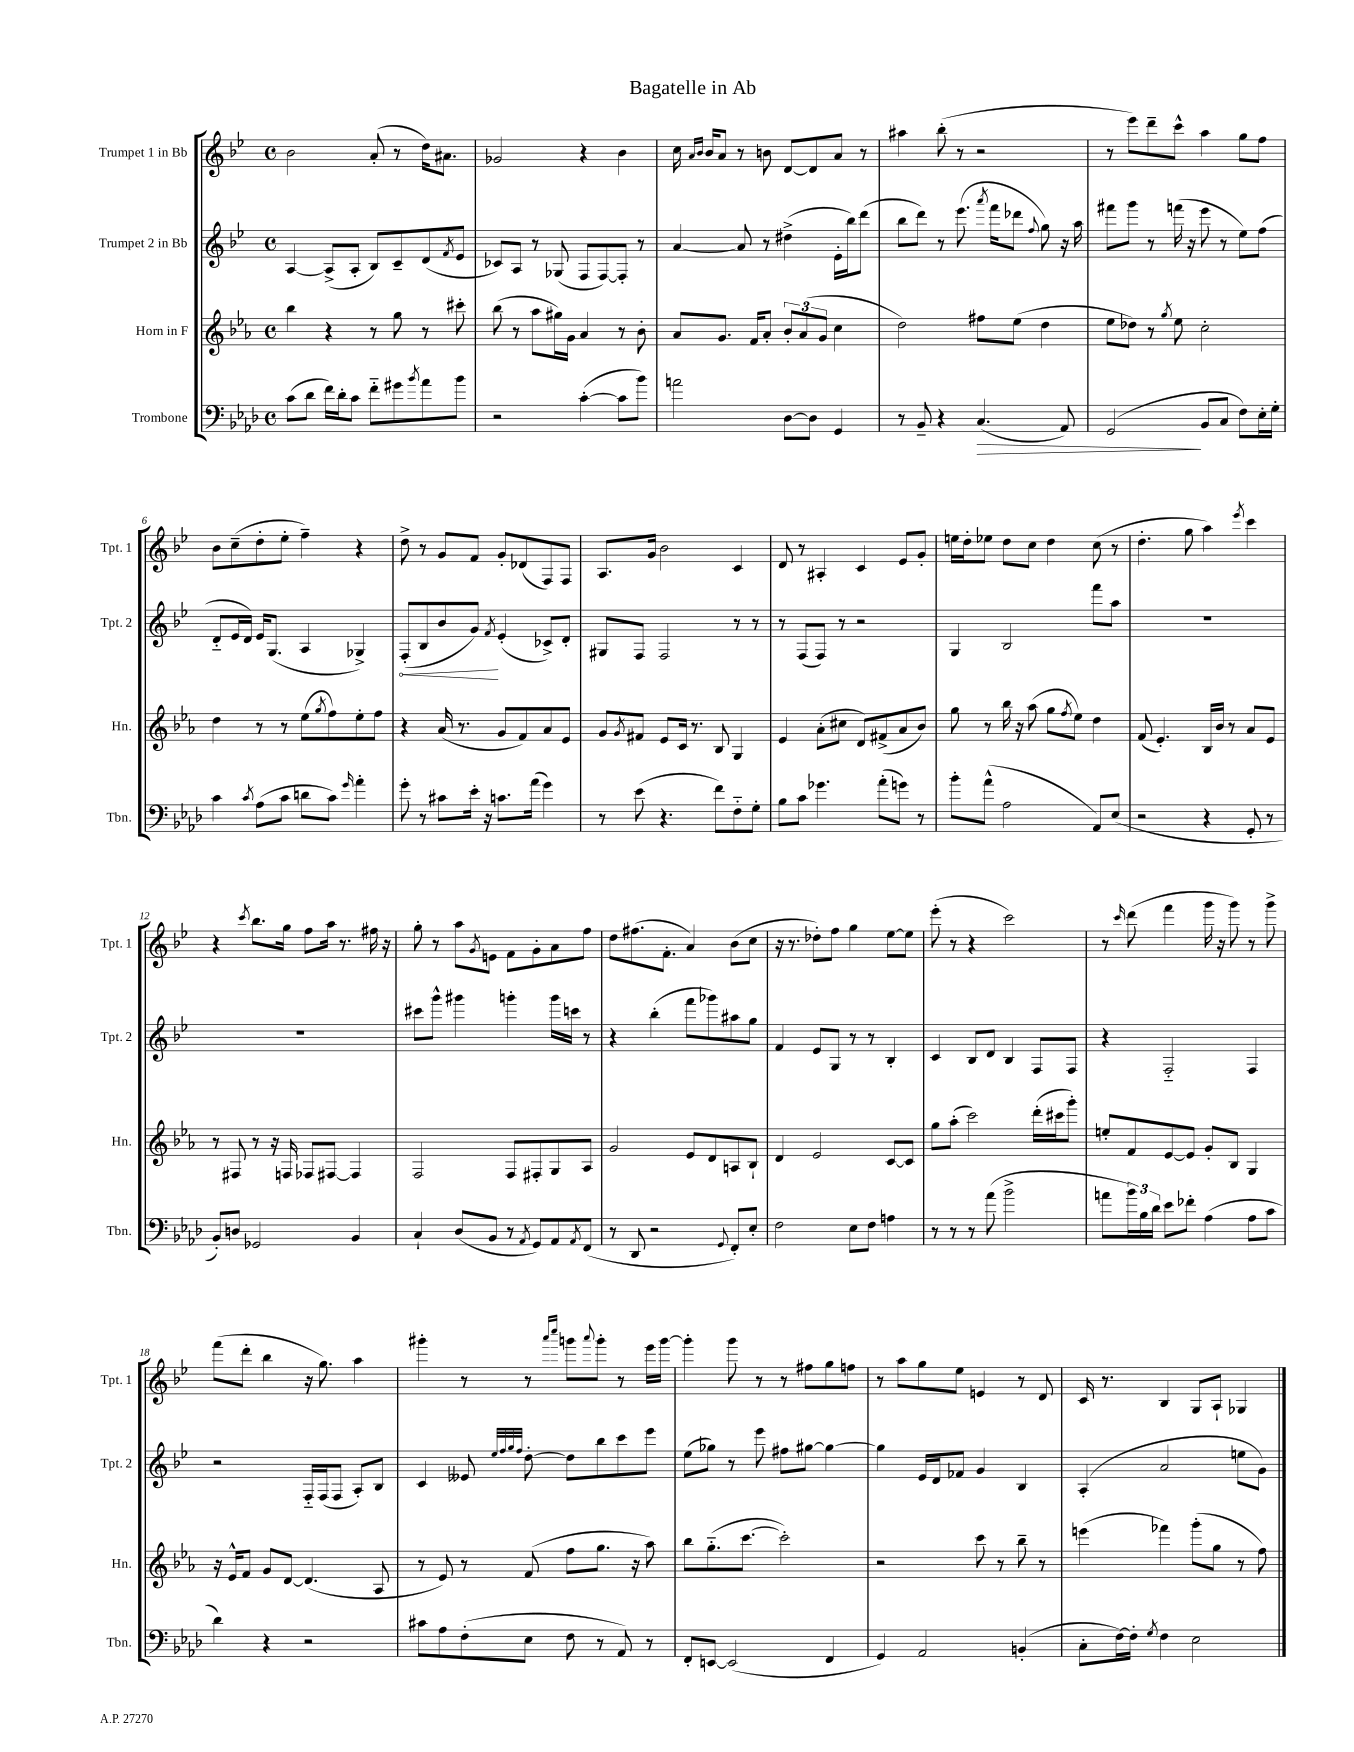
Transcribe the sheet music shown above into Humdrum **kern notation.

**kern	**dynam	**kern	**kern	**dynam	**kern
*part4	*part4	*part3	*part2	*part2	*part1
*staff4	*staff4	*staff3	*staff2	*staff2	*staff1
*I"Trombone	*	*I"Horn in F	*I"Trumpet 2 in Bb	*	*I"Trumpet 1 in Bb
*I'Tbn.	*	*I'Hn.	*I'Tpt. 2	*	*I'Tpt. 1
*clefF4	*	*clefG2	*clefG2	*	*clefG2
*k[b-e-a-d-]	*	*k[b-e-a-]	*k[b-e-]	*	*k[b-e-]
*M4/4	*	*M4/4	*M4/4	*	*M4/4
*met(c)	*	*met(c)	*met(c)	*	*met(c)
=1	=1	=1	=1	=1	=1
(8c\L	.	4bb-\	[4A/	.	2b-\
8d-\J	.	.	.	.	.
16f\LL)	.	4r	(8A^/L]	.	.
16d-'\J	.	.	.	.	.
8c\J	.	.	8A'/J	.	.
8f\L	.	8r	8B-/L)	.	(8a'/
8g#X\	.	8gg\	8c~/	.	8r
8qb-/	.	.	.	.	.
8a-\	.	8r	(8d/	.	16dd\KL)
.	.	.	.	.	8.a#X\J
.	.	.	8qf/	.	.
8b-\J	.	8ccc#X'\	8e-/J	.	.
=2	=2	=2	=2	=2	=2
2r	.	(8bb-\	8c-X/L)	.	2g-X/
.	.	8r	8A/J	.	.
.	.	8aa-\L	8r	.	.
.	.	16gg#X\L)	(8G-X/	.	.
.	.	16g\JJ	.	.	.
([4c'\	.	4a-/	8F/L	.	4r
.	.	.	[8F/)	.	.
8c\L]	.	8r	8F'/J]	.	4b-\
8b-\J)	.	8b-'\	8r	.	.
=3	=3	=3	=3	=3	=3
2an\	.	8a-/L	[4a/	.	16cc\
.	.	.	.	.	16qqa/LL
.	.	.	.	.	16qqb-/JJ
.	.	.	.	.	16b-/KL
.	.	8.g/J	.	.	8a/J
.	.	.	8a/]	.	8r
.	.	16f/KL	.	.	.
.	.	8a-'/J	8r	.	8bn\
[8D-\L	.	12b-'/L	(4dd#X^\	.	[8d/L
.	.	(12a-/	.	.	.
8D-\J]	.	.	.	.	8d/]
.	.	12g/J	.	.	.
4GG/	.	4cc\	16e-'\LL	.	8a/J
.	.	.	16bb-\J)	.	.
.	.	.	(8ddd\J	.	8r
=4	=4	=4	=4	=4	=4
8r	.	2dd\)	8bb-\L	.	4aa#X\
8BB-~/	.	.	8ddd\J)	.	.
4r	.	.	8r	.	(8bb-'\
.	.	.	(8.eee-\	.	8r
!	!LO:HP:b	!	!	!	!
(4.C/	>	8ff#X\L	.	.	2r
.	.	.	8qaaa/	.	.
.	.	.	16fff\KL	.	.
.	.	(8ee-\J	8ddd-X\J	.	.
.	.	.	8qqff/	.	.
.	.	4dd\	8gg\)	.	.
8AA-/)	.	.	16r	.	.
.	.	.	16aa\	.	.
=5	=5	=5	=5	=5	=5
(2GG/	.	8ee-\L	8fff#X\L	.	8r
.	.	8dd-X\J)	8ggg\J	.	8eee-\L)
.	.	8r	8r	.	8ddd~\
.	.	8qgg/	.	.	.
.	.	8ee-\	(16fffn\	.	8ccc^^\J
.	.	.	16r	.	.
8BB-/L	]	2cc'\	8eee-\	.	4aa\
8C/J	.	.	8r	.	.
8F\L)	.	.	8ee-\L)	.	8gg\L
16E-'\L	.	.	(8ff\J	.	8ff\J
16G'\JJ	.	.	.	.	.
!!LO:LB:g=z
=6	=6	=6	=6	=6	=6
4c\	.	4dd\	8d/L	.	8b-\L
.	.	.	16e-/L	.	(8cc~\
.	.	.	16d/JJ)	.	.
8qc/	.	.	.	.	.
(8A-\L	.	8r	16e-/KL	.	8dd'\
.	.	.	(8.G/J	.	.
8c\J	.	8r	.	.	8ee-'\J
8dn\L	.	(8ee-\L	4A/	.	4ff~\)
.	.	8qgg/	.	.	.
8c\J)	.	8ff\)	.	.	.
16qqg/	.	.	.	.	.
4a-'\	.	8ee-'\	4G-X^/)	.	4r
.	.	8ff\J	.	.	.
=7	=7	=7	=7	=7	=7
!	!	!	!	!LO:HP:b	!
8g'\	.	4r	(8F'/L	<	8dd^\
8r	.	.	8B-/	.	8r
8c#X\L	.	(16a-/	8b-/	.	8g/L
.	.	8.r	.	.	.
16e-'\Jk	.	.	8g/J)	.	8f/J
16r	.	.	.	.	.
.	.	.	8qf/	.	.
8.cn\L	.	8g/L	(4e-'/	[	8g'/L
.	.	8f/)	.	.	(8d-X/
(16a-\Jk	.	.	.	.	.
4g\)	.	8a-/	8c-X^/L)	.	8F/)
.	.	8e-/J	8d'/J	.	8F/J
=8	=8	=8	=8	=8	=8
8r	.	8g/L	8G#X/L	.	8.A/L
.	.	8qg/	.	.	.
(8e-\	.	8f#X/J	8F/J	.	.
.	.	.	.	.	16g/Jk
4.r	.	8e-/L	2F/	.	2b-\
.	.	16c/Jk	.	.	.
.	.	8.r	.	.	.
8f\L)	.	8B-/	.	.	.
8F\	.	4G/	8r	.	4c/
8G'\J	.	.	8r	.	.
=9	=9	=9	=9	=9	=9
8B-\L	.	4e-/	8r	.	8d/
8c\J	.	.	(8F/L	.	8r
4.g-X\	.	(8a-'\L	8F/J)	.	4A#X'/
.	.	8cc#X\J	8r	.	.
.	.	8d/L)	2r	.	4c/
(8a-'\L	.	(8f#X^/	.	.	.
8gn\J)	.	8a-/	.	.	8e-/L
8r	.	8b-/J)	.	.	8g'/J
=10	=10	=10	=10	=10	=10
8b-'\L	.	8gg\	4G/	.	16een\LL
.	.	.	.	.	16dd'\J
(8a-^^\J	.	8r	.	.	8ee-X\J
2A-\	.	16bb-\	2B-/	.	8dd\L
.	.	16r	.	.	.
.	.	(8aa-\	.	.	8cc\J
.	.	8gg\L	.	.	4dd\
.	.	8qff/	.	.	.
.	.	8ee-\J)	.	.	.
8AA-/L)	.	4dd\	8fff\L	.	(8cc\
(8E-/J	.	.	8aa\J	.	8r
=11	=11	=11	=11	=11	=11
2r	.	(8f/	1r	.	4.dd'\
.	.	4.e-'/)	.	.	.
.	.	.	.	.	8gg\
4r	.	16B-/LL	.	.	4aa\)
.	.	16b-/JJ	.	.	.
.	.	8r	.	.	.
.	.	.	.	.	8qeee-/
8GG'/	.	8a-/L	.	.	4ccc\
8r	.	8e-/J	.	.	.
!!LO:LB:g=z
=12	=12	=12	=12	=12	=12
8BB-'/L)	.	8r	1r	.	4r
8Dn/J	.	8F#X/	.	.	.
.	.	.	.	.	8qccc/
2GG-X/	.	8r	.	.	8.bb-\L
.	.	16r	.	.	.
.	.	16Fn/	.	.	16gg\Jk
.	.	8F-X/L	.	.	8ff\L
.	.	[8F#X/J	.	.	16aa\Jk
.	.	.	.	.	8.r
4BB-/	.	4F#/]	.	.	.
.	.	.	.	.	16ff#X\
.	.	.	.	.	16r
=13	=13	=13	=13	=13	=13
4C`/	.	2F/	8ccc#X\L	.	8gg'\
.	.	.	8ggg^^\J	.	8r
(8D-/L	.	.	4ggg#X\	.	8aa\L
.	.	.	.	.	8qg/
8BB-/J	.	.	.	.	8en\J
8r	.	8F/L	4gggn'\	.	8f\L
8qAA-/	.	.	.	.	.
8GG/L)	.	8F#X'/	.	.	8g'\
8AA-/	.	8G/	16ggg\LL	.	8a\
.	.	.	16cccn\JJ	.	.
8qAA-/	.	.	.	.	.
(8FF/J	.	8A-/J	8r	.	8ff\J
=14	=14	=14	=14	=14	=14
8r	.	2g/	4r	.	8dd\L
8DD-/	.	.	.	.	(8.ff#X\
2r	.	.	(4bb-'\	.	.
.	.	.	.	.	8.f'\J
.	.	8e-/L	8fff\L	.	4a/)
.	.	8d/	8ggg-X\)	.	.
8qqGG/	.	.	.	.	.
8FF'/L)	.	8An/	8aa#X\	.	(8b-\L
8E-'/J	.	8B-`/J	8gg\J	.	8cc\J
=15	=15	=15	=15	=15	=15
2F\	.	4d/	4f/	.	16r
.	.	.	.	.	8.r
.	.	2e-/	8e-/L	.	8dd-X'\L)
.	.	.	8G/J	.	8ff\J
8E-\L	.	.	8r	.	4gg\
8F\J	.	.	8r	.	.
4An\	.	[8c/L	4B-'/	.	[8ee-\L
.	.	8c/J]	.	.	8ee-\J]
=16	=16	=16	=16	=16	=16
8r	.	8gg\L	4c/	.	(8eee-'\
8r	.	(8aa-'\J	.	.	8r
8r	.	2ccc\)	8B-/L	.	4r
(8a-\	.	.	8d/J	.	.
2b-^\	.	.	4B-/	.	2ccc\)
.	.	(16ddd'\LL	8F/L	.	.
.	.	16ccc#X\J	.	.	.
.	.	8ggg'\J)	8F/J	.	.
=17	=17	=17	=17	=17	=17
8an\L	.	8een'/L	4r	.	8r
.	.	.	.	.	16qqccc/
24b-\L)	.	8f/	.	.	(8ddd\
24B-\	.	.	.	.	.
24d-\JJ	.	.	.	.	.
8e-\L	.	[8e-/	2F/	.	4fff\
8f-X'\J	.	8e-/J]	.	.	.
(4A-\	.	8g'/L	.	.	16ggg\
.	.	.	.	.	16r
.	.	8B-/J	.	.	8ggg\)
8A-\L	.	4G/	4F/	.	8r
8c\J	.	.	.	.	8ggg^\
!!LO:LB:g=z
=18	=18	=18	=18	=18	=18
4d-\)	.	16r	2r	.	(8fff\L
.	.	16e-^^/KL	.	.	.
.	.	8f/J	.	.	8ddd'\J
4r	.	8g/L	.	.	4bb-\
.	.	[8d/J	.	.	.
2r	.	(4.d/]	16F/LL	.	16r
.	.	.	(16F/J	.	8.gg\)
.	.	.	8F/J	.	.
.	.	.	8A'/L)	.	4aa\
.	.	8A-/	8B-/J	.	.
=19	=19	=19	=19	=19	=19
8c#X\L	.	8r	4c/	.	4ggg#X'\
8A-\	.	8e-/)	.	.	.
(8F'\	.	8r	8e--X/	.	8r
.	.	.	32qqee-/LLL	.	.
.	.	.	32qqff/	.	.
.	.	.	32qqgg/	.	.
.	.	.	32qqff/JJJ	.	.
8E-\J	.	(8f/	[8dd'\	.	8r
.	.	.	.	.	16qqaaa/LL
.	.	.	.	.	16qqcccc/JJ
8F\	.	8ff\L	8dd\L]	.	8gggn\L
.	.	.	.	.	8qqaaa/
8r	.	8.gg\J	8bb-\	.	8ggg'\J
8AA-/)	.	.	8ccc\	.	8r
.	.	16r	.	.	.
8r	.	8aa-\)	8eee-\J	.	16eee-\LL
.	.	.	.	.	[16ggg\JJ
=20	=20	=20	=20	=20	=20
8FF'/L	.	8bb-\L	(8ee-\L	.	4ggg'\]
[8EEn/J	.	(8.gg\	8gg-X\J)	.	.
(2EE/]	.	.	8r	.	8ggg\
.	.	[8.ccc\J	.	.	.
.	.	.	8eee-\	.	8r
.	.	2ccc'\])	8ff#X\L	.	8r
.	.	.	[8gg#X\J	.	8ff#X\L
4FF/	.	.	4gg#\_	.	8gg\
.	.	.	.	.	8ffn\J
=21	=21	=21	=21	=21	=21
4GG/)	.	2r	4gg#\]	.	8r
.	.	.	.	.	8aa\L
2AA-/	.	.	16e-/LL	.	8gg\
.	.	.	16d/J	.	.
.	.	.	8f-X/J	.	8ee-\J
.	.	8ccc\	4g/	.	4en/
.	.	8r	.	.	.
(4BBn'/	.	8bb-~\	4B-/	.	8r
.	.	8r	.	.	8d/
=22	=22	=22	=22	=22	=22
8C'\L	.	(4eeen\	(4A'/	.	16c/
.	.	.	.	.	8.r
[16F\L)	.	.	.	.	.
16F'\JJ]	.	.	.	.	.
8qG/	.	.	.	.	.
4F\	.	4fff-X\)	2a/	.	4B-/
2E-\	.	(8ggg'\L	.	.	8G/L
.	.	8gg\J	.	.	8A`/J
.	.	8r	8een\L	.	4G-X/
.	.	8ff\)	8g\J)	.	.
==	==	==	==	==	==
*-	*-	*-	*-	*-	*-
